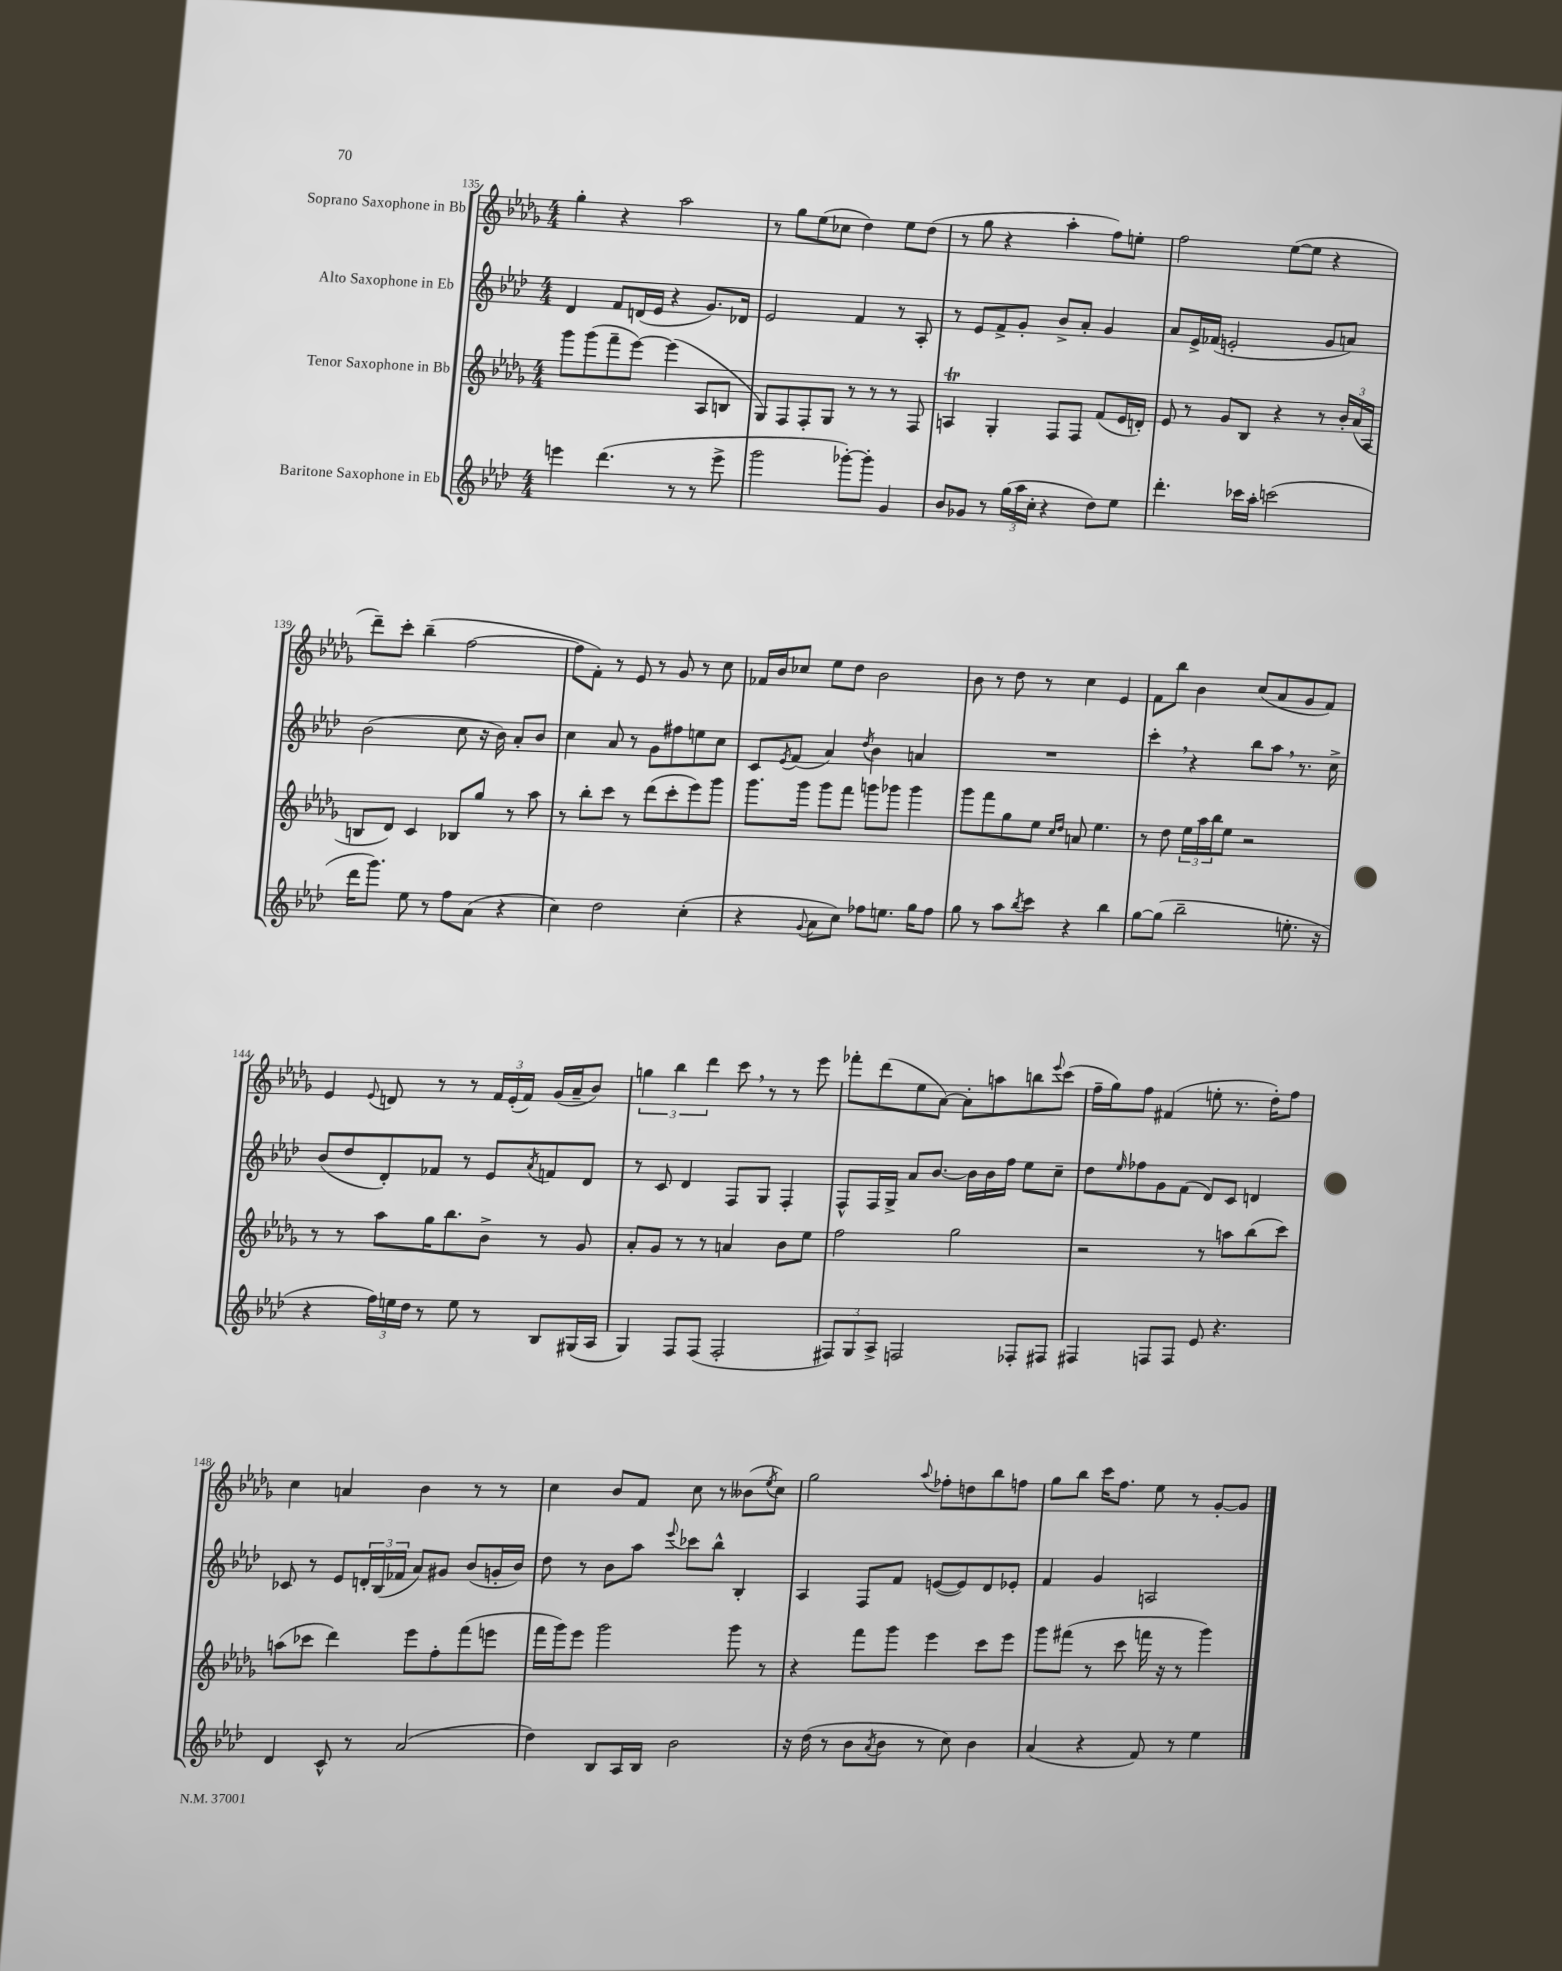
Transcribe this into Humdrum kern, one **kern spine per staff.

**kern	**kern	**kern	**kern
*part4	*part3	*part2	*part1
*staff4	*staff3	*staff2	*staff1
*I"Baritone Saxophone in Eb	*I"Tenor Saxophone in Bb	*I"Alto Saxophone in Eb	*I"Soprano Saxophone in Bb
*clefG2	*clefG2	*clefG2	*clefG2
*k[b-e-a-d-]	*k[b-e-a-d-g-]	*k[b-e-a-d-]	*k[b-e-a-d-g-]
*M4/4	*M4/4	*M4/4	*M4/4
=135	=135	=135	=135
4eeen\	8ggg-\L	4d-/	4gg-'\
.	(8ggg-\	.	.
(4.ddd-\	8fff~\	8f/L	4r
.	[8eee-\J)	(16dn/L	.
.	.	16e-/JJ	.
.	(4eee-\]	4r	2aa-\
8r	.	.	.
8r	8A-/L	8.g/L)	.
8eee^\	8Bn/J	.	.
.	.	16d-X/Jk	.
=136	=136	=136	=136
2ggg\	8G-/L)	2e-/	8r
.	8F/	.	8gg-\L
.	8F'/	.	(8ee-\
.	8G-/J	.	8cc-X\J
[8ggg-X'\L)	8r	4f/	4dd-\)
8ggg-'\J]	8r	.	.
4g/	8r	8r	8ee-\L
.	8F/	8A-'/	(8dd-\J
=137	=137	=137	=137
8b-/L	4Ant/	8r	8r
8g-X/J	.	8e-/L	8gg-\
8r	4G-'/	8f^/	4r
(24gg\LL	.	8g'/J	.
24aa-\	.	.	.
24cc'\JJ	.	.	.
4r	8F/L	8b-^/L	4aa-'\
.	8F/J	8a-'/J	.
8dd-\L)	(8f/L	4g/	8ff\L)
8ee-\J	16e-/L	.	8een'\J
.	16dn'/JJ)	.	.
=138	=138	=138	=138
4.ddd-'\	8e-/	8a-/L	2ff\
.	8r	16e-^/L	.
.	.	(16f-X/JJ	.
.	8g-/L	2en'/	.
16ccc-X\LL	8B-/J	.	.
16aa-'\JJ	.	.	.
(2cccn\	4r	.	([8ee-\L
.	.	.	8ee-\J]
.	8r	8g/L	4r
.	24b-'/LL	8an/J)	.
.	(24a-/	.	.
.	24A-/JJ	.	.
!!LO:LB:g=z
=139	=139	=139	=139
16ddd-\KL	8Bn/L	(2b-\	8ddd-~\L)
8.ggg\J)	.	.	.
.	8d-/J)	.	8ccc'\J
8ee-\	4c/	.	(4bb-~\
8r	.	.	.
8ff\L	8B-X/L	8cc\	[2ff\
(8a-\J	8gg-/J	16r	.
.	.	16b-\)	.
4r	8r	8a-'/L	.
.	8aa-\	8b-/J	.
=140	=140	=140	=140
4cc\)	8r	4cc\	8ff\L]
.	8bb-'\L	.	8f'\J)
2dd-\	8ccc\J	8a-/	8r
.	8r	8r	8e-/
.	(8ddd-\L	8g\L	8r
.	8ccc'\	8ff#X\	8g-/
(4cc'\	8eee-\)	8een\	8r
.	8ggg-\J	8cc\J	8cc\
=141	=141	=141	=141
4r	8.ggg-\L	8c/L	16f-X/LL
.	.	.	16b-/J
.	.	8qe-/	.
.	.	(8f/J	8cc-X/J
.	16ggg-\Jk	.	.
8qqg/	.	.	.
8a-\L	8ggg-\L	4a-/)	8ee-\L
8cc\J)	8fff\J	.	8dd-\J
.	.	8qdd-/	.
8ff-X\L	8gggn\L	4b-\	2b-\
8.een\J	8ggg-X\J	.	.
.	4ggg-\	4an/	.
16gg\KL	.	.	.
8ff-\J	.	.	.
=142	=142	=142	=142
8gg\	8ggg-\L	1r	8b-\
8r	8fff\	.	8r
8aa-\L	8gg-\	.	8dd-\
8qbb-/	.	.	.
8ccc\J	8ee-\J	.	8r
.	16qqcc/LL	.	.
.	16qqdd-/JJ	.	.
4r	8an/	.	4cc\
.	4.ee-\	.	.
4bb-\	.	.	4e-/
=143	=143	=143	=143
[8gg\L	8r	4ccc',\	8f\L
(8gg\J]	8dd-\	.	8bb-\J
2bb-~\	24ee-\LL	4r	4b-\
.	24aa-\	.	.
.	24bb-\J	.	.
.	8ee-\J	.	.
.	2r	8bb-\L	(8cc/L
.	.	8aa-,\J	8a-/
8.een'\	.	8.r	8g-/
.	.	.	8f/J)
16r	.	16cc^\	.
!!LO:LB:g=z
=144	=144	=144	=144
4r	8r	(8b-/L	4e-/
.	8r	8dd-/	.
.	.	.	8qqe-/
24ff\LL)	8aa-\L	8d-'/)	8dn/
24een\	.	.	.
24dd-\JJ	.	.	.
8r	16gg-\K	8f-X/J	8r
.	8.bb-\	.	.
8ee\	.	8r	8r
8r	8b-^\J	8e-/L	24f/LL
.	.	.	(24e-'/
.	.	.	24f/JJ)
.	.	8qa-/	.
8B-/L	8r	8fn/	(16g-/LL
.	.	.	16a-~/J
(16G#X/L	8g-/	8d-/J	8b-/J)
16A-/JJ	.	.	.
=145	=145	=145	=145
4G/)	8a-'/L	8r	6ggn\
.	8g-/J	8c/	.
.	.	.	6bb-\
8F/L	8r	4d-/	.
.	.	.	6ddd-\
(8F/J	8r	.	.
2F'/	4an/	8F/L	8ccc,\
.	.	8G/J	8r
.	8b-\L	4F'/	8r
.	8ee-\J	.	8eee-\
=146	=146	=146	=146
12F#X/L)	2ff\	8F^^/L	8fff-X'\L
12G/	.	.	.
.	.	16F/L	(8ddd-\
12A-^/J	.	.	.
.	.	16G^/JJ	.
2Fn/	.	8a-/L	8ee-\
.	.	[8.b-/J	[8a-\J)
.	2gg-\	.	8a-'\L]
.	.	16b-\LL]	.
.	.	16b-\	8aan\
.	.	16ff\JJ	.
8F-X'/L	.	8ee-\L	8bbn\
.	.	.	8qqeee-/
8F#X/J	.	8cc~\J	(8ccc\J
=147	=147	=147	=147
4F#X/	2r	8dd-\L	16ff~\LL
.	.	.	16gg-\J)
.	.	16qqee-/	.
.	.	8ff-X\	8ff\J
8Fn/L	.	8g\	(4f#X/
8F/J	.	(8f\J	.
8e-/	8r	8d-/L)	8een'\
4.r	8aan\L	8c/J	8.r
.	(8bb-\	4dn/	.
.	.	.	16dd-'\KL)
.	8ccc\J)	.	8ff\J
!!LO:LB:g=z
=148	=148	=148	=148
4d-/	(8aan\L	8c-X/	4cc\
.	8ccc-X\J	8r	.
8c^^/	4ddd-\)	8e-/L	4an/
8r	.	24dn'/L	.
.	.	(24B-/	.
.	.	24f-X/JJ	.
(2a-/	8eee-\L	8a-/L)	4b-\
.	8ff'\	8g#X/J	.
.	(8fff\	(8b-/L	8r
.	8eeen\J	16gn'/L	8r
.	.	16b-/JJ)	.
=149	=149	=149	=149
4dd-\)	16fff\LL	8dd-\	4cc\
.	16ggg-\J)	.	.
.	8eee-\J	8r	.
8B-/L	2ggg-\	8b-\L	8b-/L
16A-/L	.	8aa-\J	8f/J
16B-/JJ	.	.	.
.	.	8qqeee-/	.
2b-\	.	8ccc-X\L	8cc\
.	.	8bb-^^\J	8r
.	8ggg-\	4B-'/	(8b--X\L
.	.	.	8qee-/
.	8r	.	8cc\J)
=150	=150	=150	=150
16r	4r	4A-/	2gg-\
(16dd-\	.	.	.
8r	.	.	.
8b-\L	8fff\L	8F/L	.
8qa-/	.	.	.
8b-\J	8ggg-\J	8f/J	.
.	.	.	8qqaa-/
8r	4eee-\	([8en/L	8ff-X'\L
8cc\)	.	8e/])	8ddn\
4b-\	8ccc\L	8d-/	8bb-\
.	8eee-\J	8e-X'/J	8ffn\J
=151	=151	=151	=151
(4a-/	8ggg-\L	4f/	8gg-\L
.	(8fff#X\J	.	8bb-\J
4r	8r	4g/	16ccc\KL
.	.	.	8.ff\J
.	8ccc\	.	.
8f/)	16fffn\	2An/	8ee-\
.	16r	.	.
8r	8r	.	8r
4ee-\	4ggg-\)	.	[8g-'/L
.	.	.	8g-/J]
==	==	==	==
*-	*-	*-	*-
